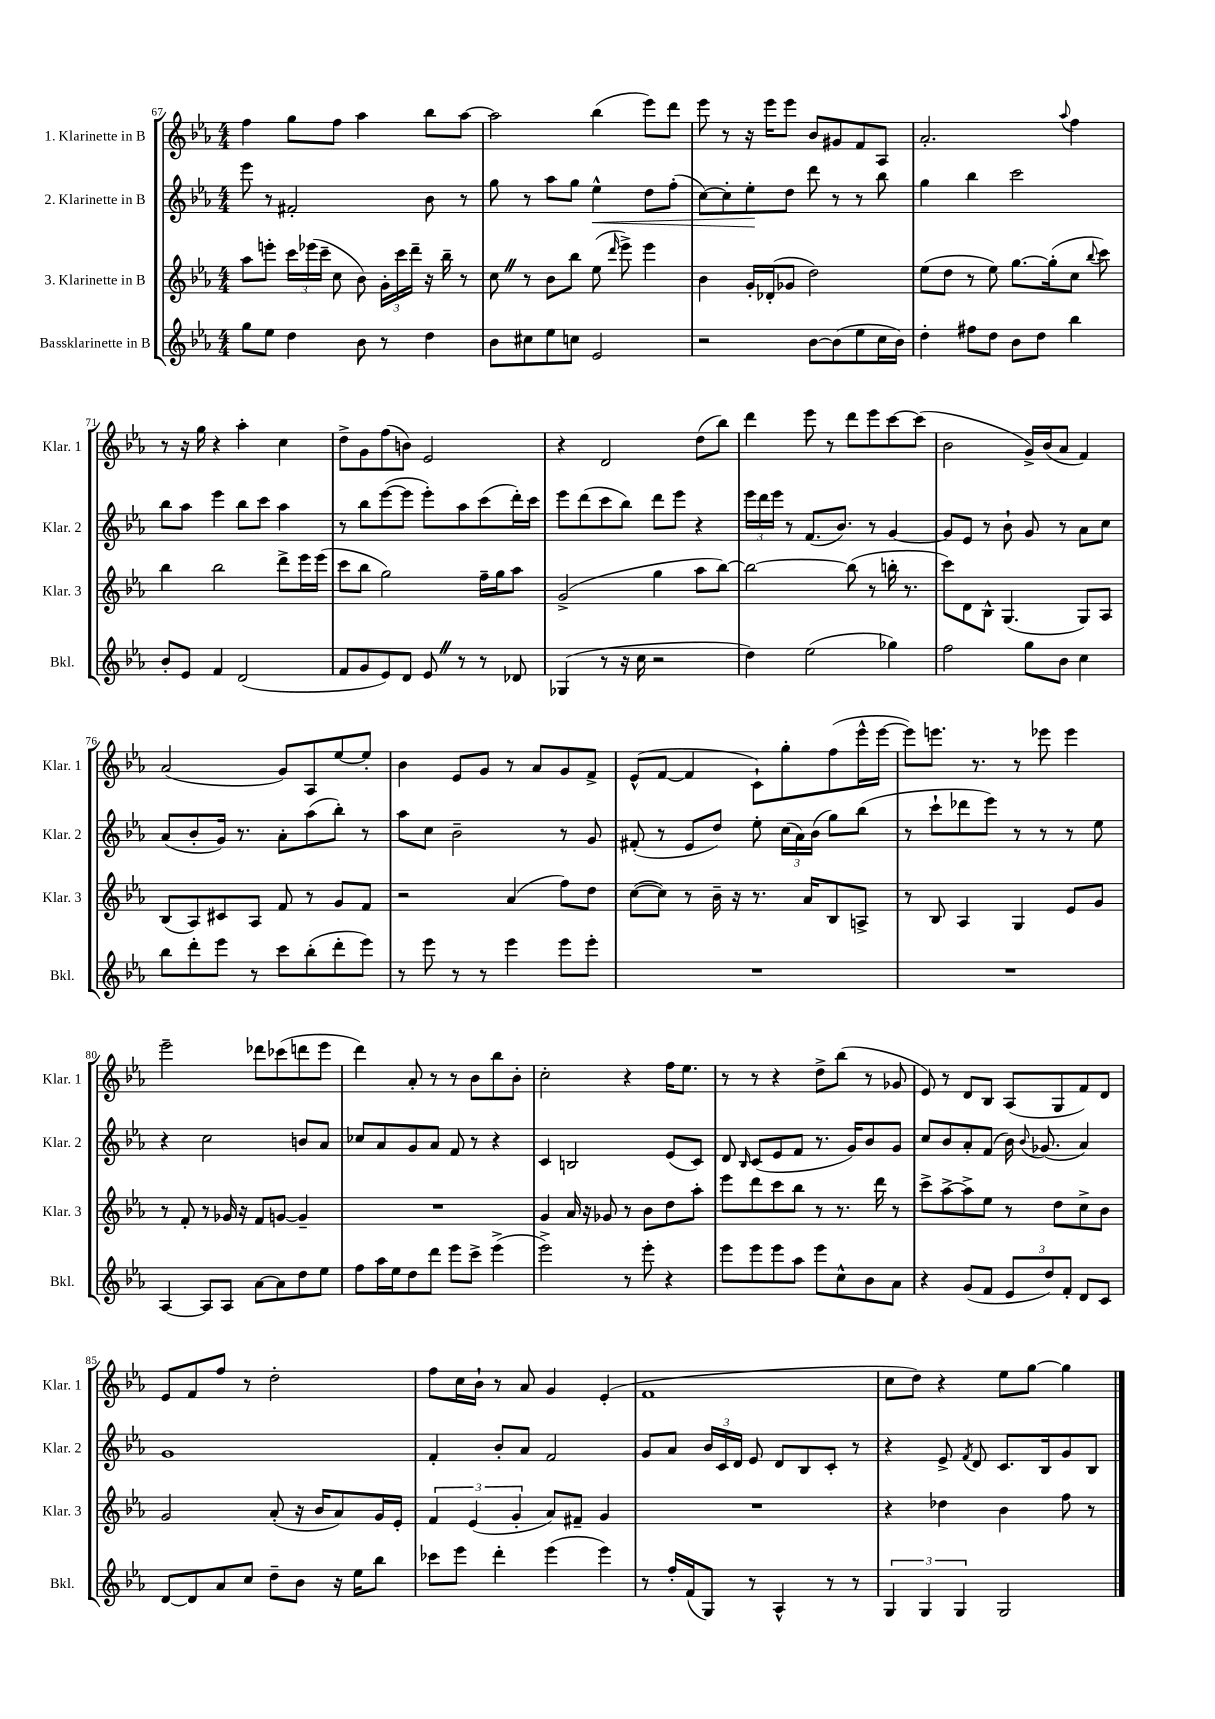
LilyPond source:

<<
\new StaffGroup <<
\new Staff = "s0" \with { instrumentName = "1. Klarinette in B" shortInstrumentName = "Klar. 1" } {
    \clef treble \key ees \major \numericTimeSignature \time 4/4
    \autoBeamOff f''4 g''8[ f''8] aes''4 bes''8[ aes''8]~ |
    aes''2 bes''4( ees'''8[) d'''8] |
    ees'''8 r8 r16 ees'''16[ ees'''8] bes'8[ gis'8 f'8 aes8] |
    aes'2.-. \appoggiatura { aes''8 } f''4 |
    r8 r16 g''16 r4 aes''4-. c''4 |
    d''8[-> g'8 f''8( b'8]) ees'2 |
    r4 d'2 d''8[( bes''8]) |
    d'''4 ees'''8 r8 d'''8[ ees'''8 c'''8~ c'''8]( |
    bes'2 g'16[->) bes'16( aes'8] f'4) |
    aes'2( g'8[) aes8 ees''8~ ees''8]-. |
    bes'4 ees'8[ g'8] r8 aes'8[ g'8 f'8]-> |
    ees'8[-^( f'8]~ f'4 c'8[-!) g''8-. f''8( ees'''16-^ ees'''16]~ |
    ees'''8[) e'''8.] r8. r8 ees'''8 ees'''4 |
    ees'''2-- des'''8[ ces'''8( d'''8 ees'''8] |
    d'''4) aes'8-. r8 r8 bes'8[ bes''8 bes'8]-. |
    c''2-. r4 f''16[ ees''8.] |
    r8 r8 r4 d''8[-> bes''8]( r8 ges'8 |
    ees'8) r8 d'8[ bes8] aes8[( g8 f'8) d'8] |
    ees'8[ f'8 f''8] r8 d''2-. |
    f''8[ c''16 bes'16]-! r8 aes'8 g'4 ees'4-.( |
    f'1 |
    c''8[ d''8]) r4 ees''8[ g''8]~ g''4 \bar "|." |
}
\new Staff = "s1" \with { instrumentName = "2. Klarinette in B" shortInstrumentName = "Klar. 2" } {
    \clef treble \key ees \major \numericTimeSignature \time 4/4
    \autoBeamOff ees'''8 r8 fis'2-. bes'8 r8 |
    g''8 r8 aes''8[ g''8] ees''4-^\< d''8[ f''8]-.( |
    c''8[~) c''8-. ees''8-.\! d''8] d'''8 r8 r8 bes''8 |
    g''4 bes''4 c'''2 |
    bes''8[ aes''8] ees'''4 bes''8[ c'''8] aes''4 |
    r8 bes''8[ ees'''8~( ees'''8] ees'''8[-.) aes''8 c'''8( d'''16-.) c'''16] |
    ees'''8[ d'''8( c'''8 bes''8]) d'''8[ ees'''8] r4 |
    \tuplet 3/2 { ees'''16[ d'''16 ees'''16] } r8 f'8.[( bes'8.]) r8 g'4~ |
    g'8[ ees'8] r8 bes'8-! g'8 r8 aes'8[ c''8] |
    aes'8[( bes'8-. g'16]) r8. aes'8[-. aes''8( bes''8]-.) r8 |
    aes''8[ c''8] bes'2-- r8 g'8 |
    fis'8-.( r8 ees'8[ d''8]) ees''8-. \tuplet 3/2 { c''16[( aes'16) bes'16]( } g''8[) bes''8]( |
    r8 c'''8[-! des'''8 ees'''8]) r8 r8 r8 ees''8 |
    r4 c''2 b'8[ aes'8] |
    ces''8[ aes'8 g'8 aes'8] f'8 r8 r4 |
    c'4 b2 ees'8[( c'8]) |
    d'8 \grace { bes16 } c'8[( ees'8 f'8] r8. g'16[) bes'8 g'8] |
    c''8[ bes'8 aes'8-. f'8]( bes'16) \appoggiatura { bes'8 } ges'8.( aes'4) |
    g'1 |
    f'4-. bes'8[-. aes'8] f'2 |
    g'8[ aes'8] \tuplet 3/2 { bes'16[ c'16 d'16] } ees'8 d'8[ bes8 c'8]-. r8 |
    r4 ees'8-> \acciaccatura { f'8 } d'8 c'8.[ bes16 g'8 bes8] \bar "|." |
}
\new Staff = "s2" \with { instrumentName = "3. Klarinette in B" shortInstrumentName = "Klar. 3" } {
    \clef treble \key ees \major \numericTimeSignature \time 4/4
    \autoBeamOff aes''8[ e'''8]-. \tuplet 3/2 { c'''16[ ees'''16( c'''16]-- } c''8 bes'8) \tuplet 3/2 { g'16[-. c'''16 d'''16]-- } r16 bes''16-- r8 |
    c''8 \once \override BreathingSign.text = \markup { \musicglyph "scripts.caesura.straight" } \breathe r8 bes'8[ bes''8] ees''8( \grace { d'''16 } ees'''8->) ees'''4 |
    bes'4 g'16[-. des'16-.( ges'8] d''2) |
    ees''8[( d''8] r8 ees''8) g''8.[~ g''16-.( c''8] \appoggiatura { bes''8 } c'''8) |
    bes''4 bes''2 d'''8[-> ees'''16 ees'''16]( |
    c'''8[ bes''8] g''2) f''16[-- g''16 aes''8] |
    g'2->( g''4 aes''8[ bes''8]~) |
    bes''2~ bes''8( r8 b''16-. r8. |
    c'''8[) d'8 bes8]-^ g4.( g8[) aes8] |
    bes8[( aes8) cis'8 aes8] f'8 r8 g'8[ f'8] |
    r2 aes'4( f''8[) d''8] |
    c''8[~( c''8]) r8 bes'16-- r16 r8. aes'16[ bes8 a8]-> |
    r8 bes8 aes4 g4 ees'8[ g'8] |
    r8 f'8-. r8 ges'16 r16 f'8[ g'8]~ g'4-- |
    R1 |
    g'4 aes'16 r16 ges'8 r8 bes'8[ d''8 aes''8]-. |
    ees'''8[ d'''8 c'''8 bes''8] r8 r8. d'''16 r8 |
    c'''8[-> aes''8~-> aes''8-> ees''8] r8 d''8[ c''8-> bes'8] |
    g'2 aes'8-.( r16 bes'16[ aes'8) g'16 ees'16]-. |
    \tuplet 3/2 { f'4 ees'4( g'4-. } aes'8[) fis'8]-- g'4 |
    R1 |
    r4 des''4 bes'4 f''8 r8 \bar "|." |
}
\new Staff = "s3" \with { instrumentName = "Bassklarinette in B" shortInstrumentName = "Bkl." } {
    \clef treble \key ees \major \numericTimeSignature \time 4/4
    \autoBeamOff g''8[ ees''8] d''4 bes'8 r8 d''4 |
    bes'8[ cis''8 ees''8 c''8] ees'2 |
    r2 bes'8[~ bes'8( ees''8 c''16 bes'16]) |
    d''4-. fis''8[ d''8] bes'8[ d''8] bes''4 |
    bes'8[-. ees'8] f'4 d'2( |
    f'8[ g'8 ees'8) d'8] ees'8 \once \override BreathingSign.text = \markup { \musicglyph "scripts.caesura.straight" } \breathe r8 r8 des'8 |
    ges4( r8 r16 c''16 r2 |
    d''4) ees''2( ges''4) |
    f''2 g''8[ bes'8] c''4 |
    bes''8[ d'''8-. ees'''8] r8 c'''8[ bes''8-.( d'''8-. ees'''8]) |
    r8 ees'''8 r8 r8 ees'''4 ees'''8[ ees'''8]-. |
    R1 |
    R1 |
    aes4~ aes8[ aes8] aes'8[~ aes'8 d''8 ees''8] |
    f''8[ aes''16 ees''16 d''8 d'''8] ees'''8[ c'''8]-> ees'''4->( |
    ees'''2->) r8 ees'''8-. r4 |
    ees'''8[ ees'''8 ees'''8 aes''8] ees'''8[ c''8-^ bes'8 aes'8] |
    r4 g'8[( f'8] \tuplet 3/2 { ees'8[ d''8) f'8]-. } d'8[ c'8] |
    d'8[~ d'8 aes'8 c''8] d''8[-- bes'8] r16 ees''16[ bes''8] |
    ces'''8[ ees'''8] d'''4-. ees'''4( ees'''4) |
    r8 f''16[-. f'16( g8]) r8 aes4-^ r8 r8 |
    \tuplet 3/2 { g4 g4 g4 } g2 \bar "|." |
}
>>
>>
\layout { \context { \Score currentBarNumber = #67 } }
